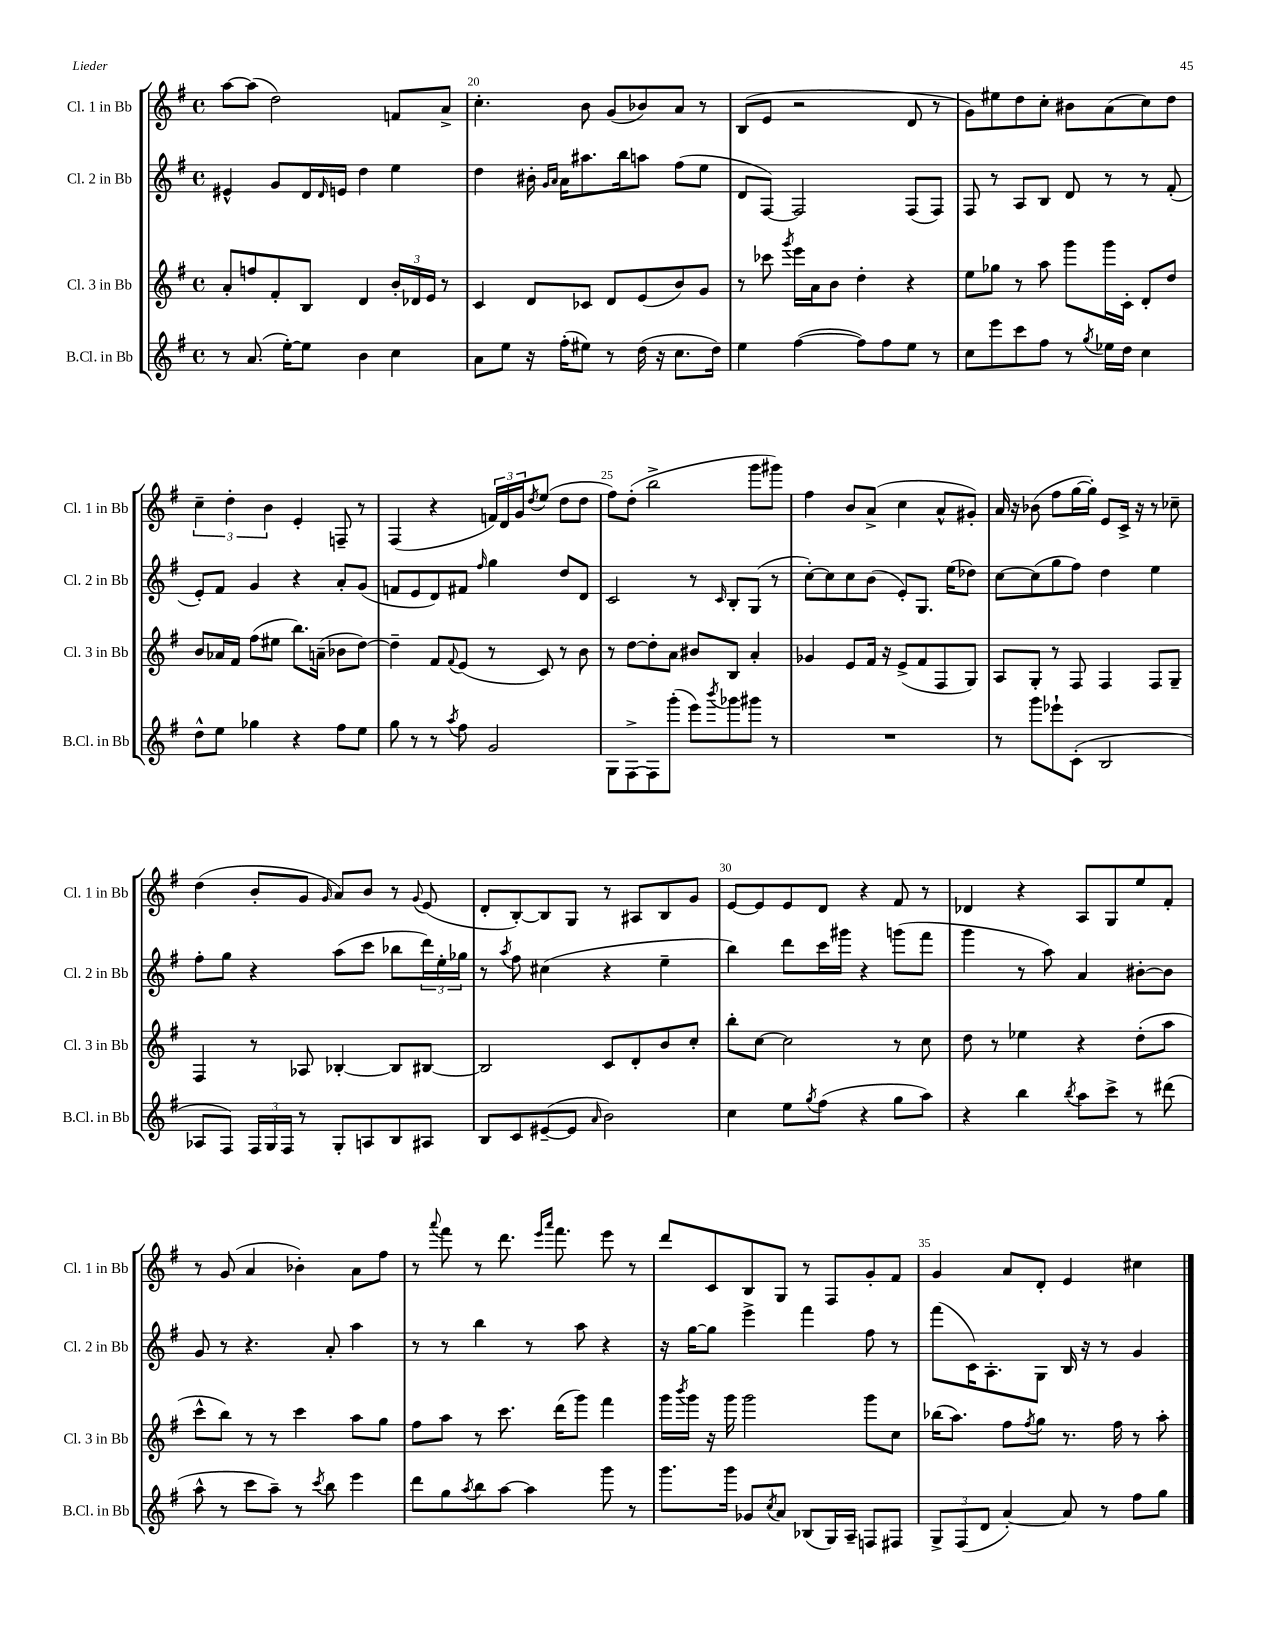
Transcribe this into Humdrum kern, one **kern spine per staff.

**kern	**kern	**kern	**kern
*staff4	*staff3	*staff2	*staff1
*clefG2	*clefG2	*clefG2	*clefG2
*k[f#]	*k[f#]	*k[f#]	*k[f#]
*M4/4	*M4/4	*M4/4	*M4/4
*met(c)	*met(c)	*met(c)	*met(c)
8r	8a'	4e#^^	[8aa
(8.a	8ff	.	(8aa]
.	8f#'	8g	2dd)
[16ee')	.	.	.
8ee]	8B	16d	.
.	.	16qqd	.
.	.	16e	.
4b	4d	4dd	.
4cc	24b'	4ee	8f
.	24d-	.	.
.	24e	.	.
.	8r	.	8a^
=	=	=	=
8a	4c	4dd	4.cc'
8ee	.	.	.
16r	8d	16b#'	.
.	.	16qqg	.
.	.	16qqa	.
(16ff#'	.	16a	.
8ee#)	8c-	8.aa#	8b
8r	8d	.	(8g
.	.	16bb	.
(16dd	(8e	8aa	8b-)
16r	.	.	.
8.cc	8b)	(8ff#	8a
.	8g	8ee	8r
16dd)	.	.	.
=	=	=	=
4ee	8r	8d	(8B
.	8ccc-	[8F#)	8e
.	8qggg	.	.
([4ff#	16eee	2F#]	2r
.	16a	.	.
.	8b	.	.
8ff#])	4dd'	.	.
8ff#	.	.	.
8ee	4r	(8F#	8d
8r	.	8F#)	8r
=	=	=	=
8cc	8ee	8F#	8g)
8eee	8gg-	8r	8ee#
8ccc	8r	8A	8dd
8ff#	8aa	8B	8cc'
8r	8ggg	8d	8b#
8qgg	.	.	.
16ee-	16ggg	8r	(8a
16dd	16c'	.	.
4cc	8d'	8r	8cc)
.	8dd	(8f#'	8dd
=	=	=	=
8dd^^	8b	8e')	6cc~
8ee	16a-	8f#	.
.	.	.	6dd'
.	16f#	.	.
4gg-	(8ff#	4g	.
.	.	.	6b
.	8ee#	.	.
4r	8.bb)	4r	4e'
.	(16a~	.	.
8ff#	8b-	8a'	8F~
8ee	[8dd)	(8g	8r
=	=	=	=
8gg	4dd~]	8f	(4F#
8r	.	8e	.
8r	8f#	8d)	4r
8qaa	8qqf#	.	.
8ff#	(8e	8f#	.
.	.	16qqff#	.
2g	8r	4gg	24f)
.	.	.	24d
.	.	.	24g
.	.	.	8qdd
.	8c)	.	(8ee
.	8r	8dd	8dd
.	8b	8d	8dd
=	=	=	=
8G	8r	2c	8ff#)
[8F#^	[8dd	.	(8dd'
8F#]	8dd']	.	2bb^
(8ggg'	8a	.	.
8eee)	8b#	8r	.
8qbbb	.	16qqc	.
8ggg-	8B	8B'	.
8ggg#	4a'	(8G	8ggg
8r	.	8r	8ggg#)
=	=	=	=
1r	4g-	[8cc')	4ff#
.	.	8cc]	.
.	8e	8cc	8b
.	16f#	(8b	(8a^
.	16r	.	.
.	(8e^	8e')	4cc
.	8f#	8.G	.
.	8F#	.	8a^^
.	.	(16ee	.
.	8G)	8dd-)	8g#')
=	=	=	=
8r	8A	[8cc	16a
.	.	.	16r
8ggg	8G'	(8cc]	(8b-
8eee-`	8r	8gg	8ff#
(8c'	8F#	8ff#)	[16gg
.	.	.	16gg'])
2B	4F#	4dd	8e
.	.	.	16c^
.	.	.	16r
.	8F#	4ee	8r
.	8G~	.	8cc-~
=	=	=	=
8A-	4F#	8ff#'	(4dd
8F#)	.	8gg	.
24F#	8r	4r	8b'
24G	.	.	.
24F#	.	.	.
8r	8A-	.	8g
.	.	.	16qqg
8G'	[4B-'	(8aa	8a)
8A	.	8ccc	8b
8B	8B-]	8bb-	8r
.	.	.	8qqg
8A#	[8B#	24ddd)	(8e
.	.	24ee'	.
.	.	24gg-	.
=	=	=	=
8B	2B#]	8r	8d'
.	.	8qaa	.
8c	.	8ff#	[8B')
([8e#~	.	(4cc#	8B]
8e#]	.	.	8G
16qqa	.	.	.
2b)	8c	4r	8r
.	8d'	.	8A#
.	8b	4ee~	8B
.	8cc'	.	8g
=	=	=	=
4cc	8bb'	4bb)	[8e
.	[8cc	.	8e]
8ee	2cc]	8ddd	8e
8qgg	.	.	.
(8ff#	.	16ccc	8d
.	.	16ggg#	.
4r	.	4r	4r
8gg	8r	(8ggg	8f#
8aa)	8cc	8fff#	8r
=	=	=	=
4r	8dd	4ggg	4d-
.	8r	.	.
4bb	4ee-	8r	4r
.	.	8aa)	.
8qbb	.	.	.
8aa	4r	4a	8A
8ccc^	.	.	8G
8r	(8dd'	[8b#'	8ee
(8ddd#	8aa	8b#]	8f#'
=	=	=	=
8aa^^	8ccc^^	8g	8r
8r	8bb)	8r	(8g
8ccc	8r	4.r	4a
8aa~)	8r	.	.
8r	4ccc	.	4b-')
8qccc	.	.	.
8bb	.	8a'	.
4eee	8aa	4aa	8a
.	8gg	.	8ff#
=	=	=	=
8ddd	8ff#	8r	8r
.	.	.	8qqaaa
8gg	8aa	8r	8fff#
8qaa	.	.	.
8bb	8r	4bb	8r
[8aa	8.ccc	.	8.ddd
4aa]	.	8r	.
.	.	.	16qqeee
.	.	.	16qqaaa
.	(16ddd	.	8.fff#
.	8ggg)	8aa	.
8ggg	4fff#	4r	8eee
8r	.	.	8r
=	=	=	=
8.ggg	16ggg	16r	8ddd
.	8qbbb	.	.
.	16ggg	[16gg	.
.	16r	8gg]	8c
16ggg	16ggg	.	.
8g-	2ggg	4eee^	8B
8qcc	.	.	.
8a	.	.	8G
(8B-	.	4fff#	8r
16G)	.	.	8F#
16A~	.	.	.
8F	8ggg	8ff#	8g'
8F#	8cc	8r	8f#
=	=	=	=
12G^	(16bb-	(8fff#	4g
.	8.aa)	.	.
(12F#	.	.	.
.	.	16c)	.
12d	.	.	.
.	.	8.A'	.
[4a')	8ff#	.	8a
.	8qff#	.	.
.	8gg	8G	8d'
8a]	8.r	16B	4e
.	.	16r	.
8r	.	8r	.
.	16ff#	.	.
8ff#	8r	4g	4cc#
8gg	8aa'	.	.
==	==	==	==
*-	*-	*-	*-
